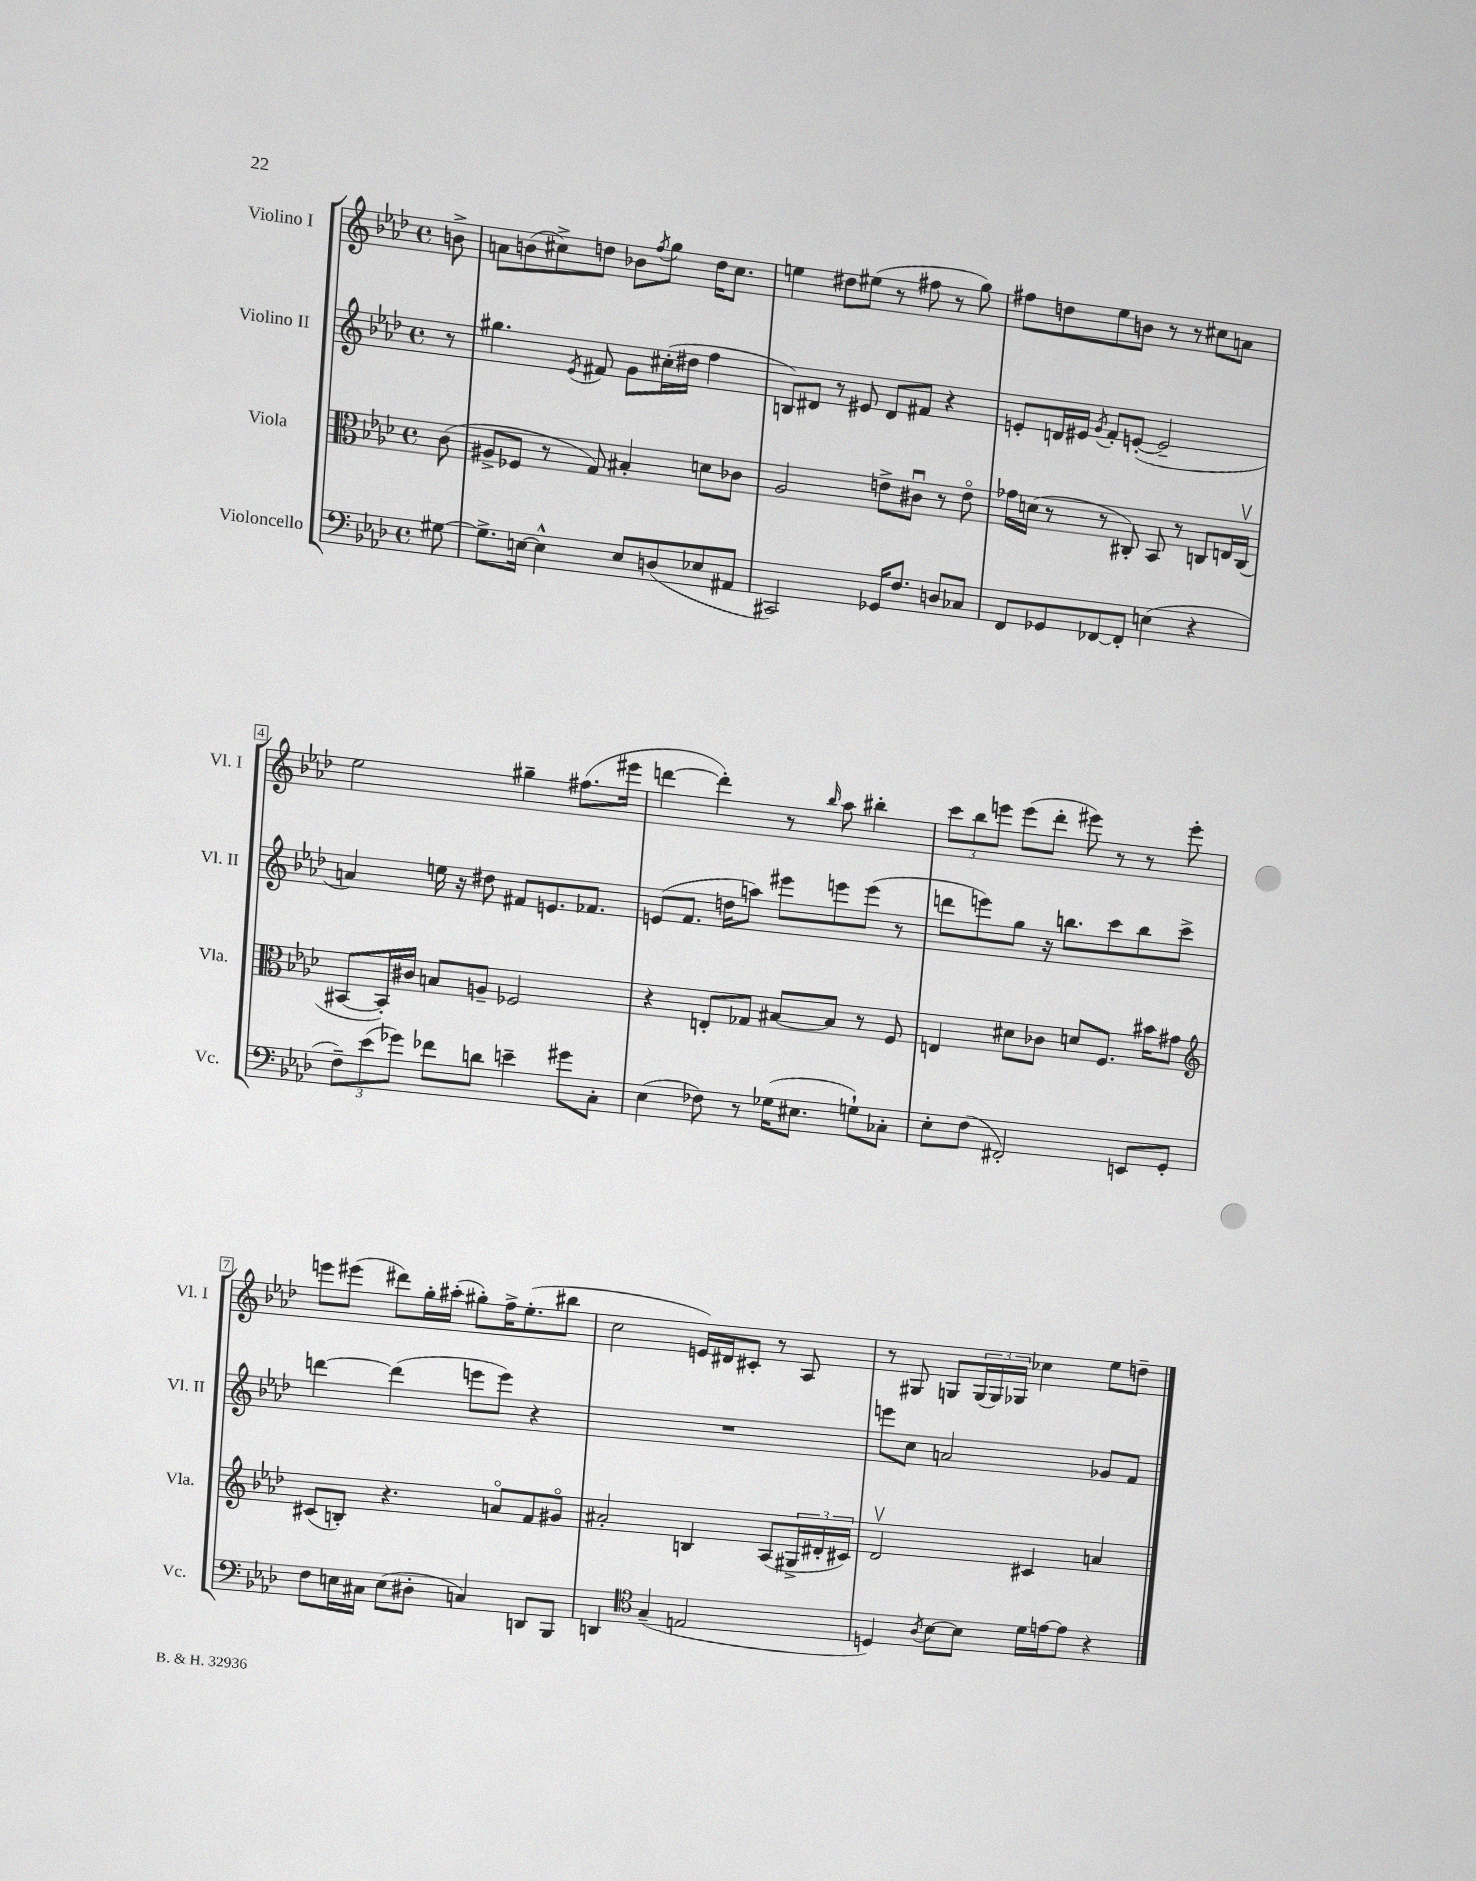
<<
\new StaffGroup <<
\new Staff = "s0" \with { instrumentName = "Violino I" shortInstrumentName = "Vl. I" } {
    \clef treble \key aes \major \defaultTimeSignature \time 4/4 \partial 8
    b'8-> |
    a'8 b'8( cis''8->) d''8 bes'8 \acciaccatura { f''8 } g''8 d''16 cis''8. |
    e''4 dis''8 eis''8( r8 fis''8 r8 g''8) |
    fis''8 d''8 ees''8 b'8 r8 r8 cis''8 a'8 |
    ees''2 gis''4-- fis''8.( eis'''16 |
    d'''4~ d'''4-.) r8 \grace { bes''16 } aes''8 bis''4-. |
    \tuplet 3/2 { c'''8 bes''8 e'''8 } e'''8( des'''8-. eis'''8) r8 r8 eis'''8-. |
    e'''8 eis'''8( dis'''8) g''16-. ais''16-.( gis''8-.) f''16-> ees''8.-.( bis''8 |
    c''2 e'16) dis'16 cis'8-. r8 aes8 |
    r8 gis8 g8 \tuplet 3/2 { g16( g16) ges16 } ces''4 ees''8 d''8-- \bar "|." |
}
\new Staff = "s1" \with { instrumentName = "Violino II" shortInstrumentName = "Vl. II" } {
    \clef treble \key aes \major \defaultTimeSignature \time 4/4 \partial 8
    r8 |
    gis''4. \acciaccatura { ees'8 } fis'8 g'8 cis''16-.( dis''16 f''4 |
    b8) dis'8 r8 eis'8 dis'8 fis'8 r4 |
    e'8-. d'16 eis'16 \acciaccatura { g'8 } f'8-. e'8~-.( e'2-- |
    a'4) e''16 r16 dis''8 fis'8 e'8. fes'8. |
    e'8( f'8. d''16 a''8) eis'''8 e'''8 e'''8( r8 |
    d'''8 e'''8) g''8 r16 b''8. c'''8 b''8 c'''8-> |
    d'''4~ d'''4( e'''8 e'''8) r4 |
    R1 |
    e'''8 c''8 a'2 ges'8 f'8 \bar "|." |
}
\new Staff = "s2" \with { instrumentName = "Viola" shortInstrumentName = "Vla." } {
    \clef alto \key aes \major \defaultTimeSignature \time 4/4 \partial 8
    c'8( |
    ais8-> fes8 r8 g8) bis4-. d'8 ces'8 |
    aes2 e'8-> cis'8\downbow r8 e'8\flageolet |
    ges'16 d'16( r8 r8 cis8-.) bes,8 r8 c8 e16 c16\upbow( |
    bis,8~ bis,16-.) cis'16 b8 a8-- fes2 |
    r4 e8-. ges8 bis8~ bis8 r8 f8 |
    e4 dis'8 ces'8 d'8 f8. bis'16 gis'8 |
    \clef treble cis'8( b8-.) r4. a'8\flageolet f'8 gis'8\flageolet |
    ais'2-. b4 aes8( \tuplet 3/2 { gis16-> dis'16-. cis'16) } |
    des'2\upbow cis'4 a'4 \bar "|." |
}
\new Staff = "s3" \with { instrumentName = "Violoncello" shortInstrumentName = "Vc." } {
    \clef bass \key aes \major \defaultTimeSignature \time 4/4 \partial 8
    gis8~ |
    gis8.-> e16~ e4-^ e8 d8( ees8 ais,8 |
    cis,2) ges,16 f8. d8 ces8 |
    f,8 ges,8 fes,8~ fes,8-. e4( r4 |
    \tuplet 3/2 { f8--) ees'8( ges'8) } fes'8 d'8 e'4-- gis'8 c8-. |
    ees4( fes8) r8 ges16( eis8. g8-!) ces8-. |
    ees8-. f8( fis,2-.) e,8 g,8-. |
    f8 e16 cis16 e8( dis8-. c4) d,8 bes,,8 |
    d,4 \clef tenor g4--( e2 |
    d4) \acciaccatura { aes8 } bes8~ bes8 des'16 e'16~ e'8 r4 \bar "|." |
}
>>
>>
\layout { \context { \Score \override BarNumber.stencil = #(make-stencil-boxer 0.1 0.3 ly:text-interface::print) } }
